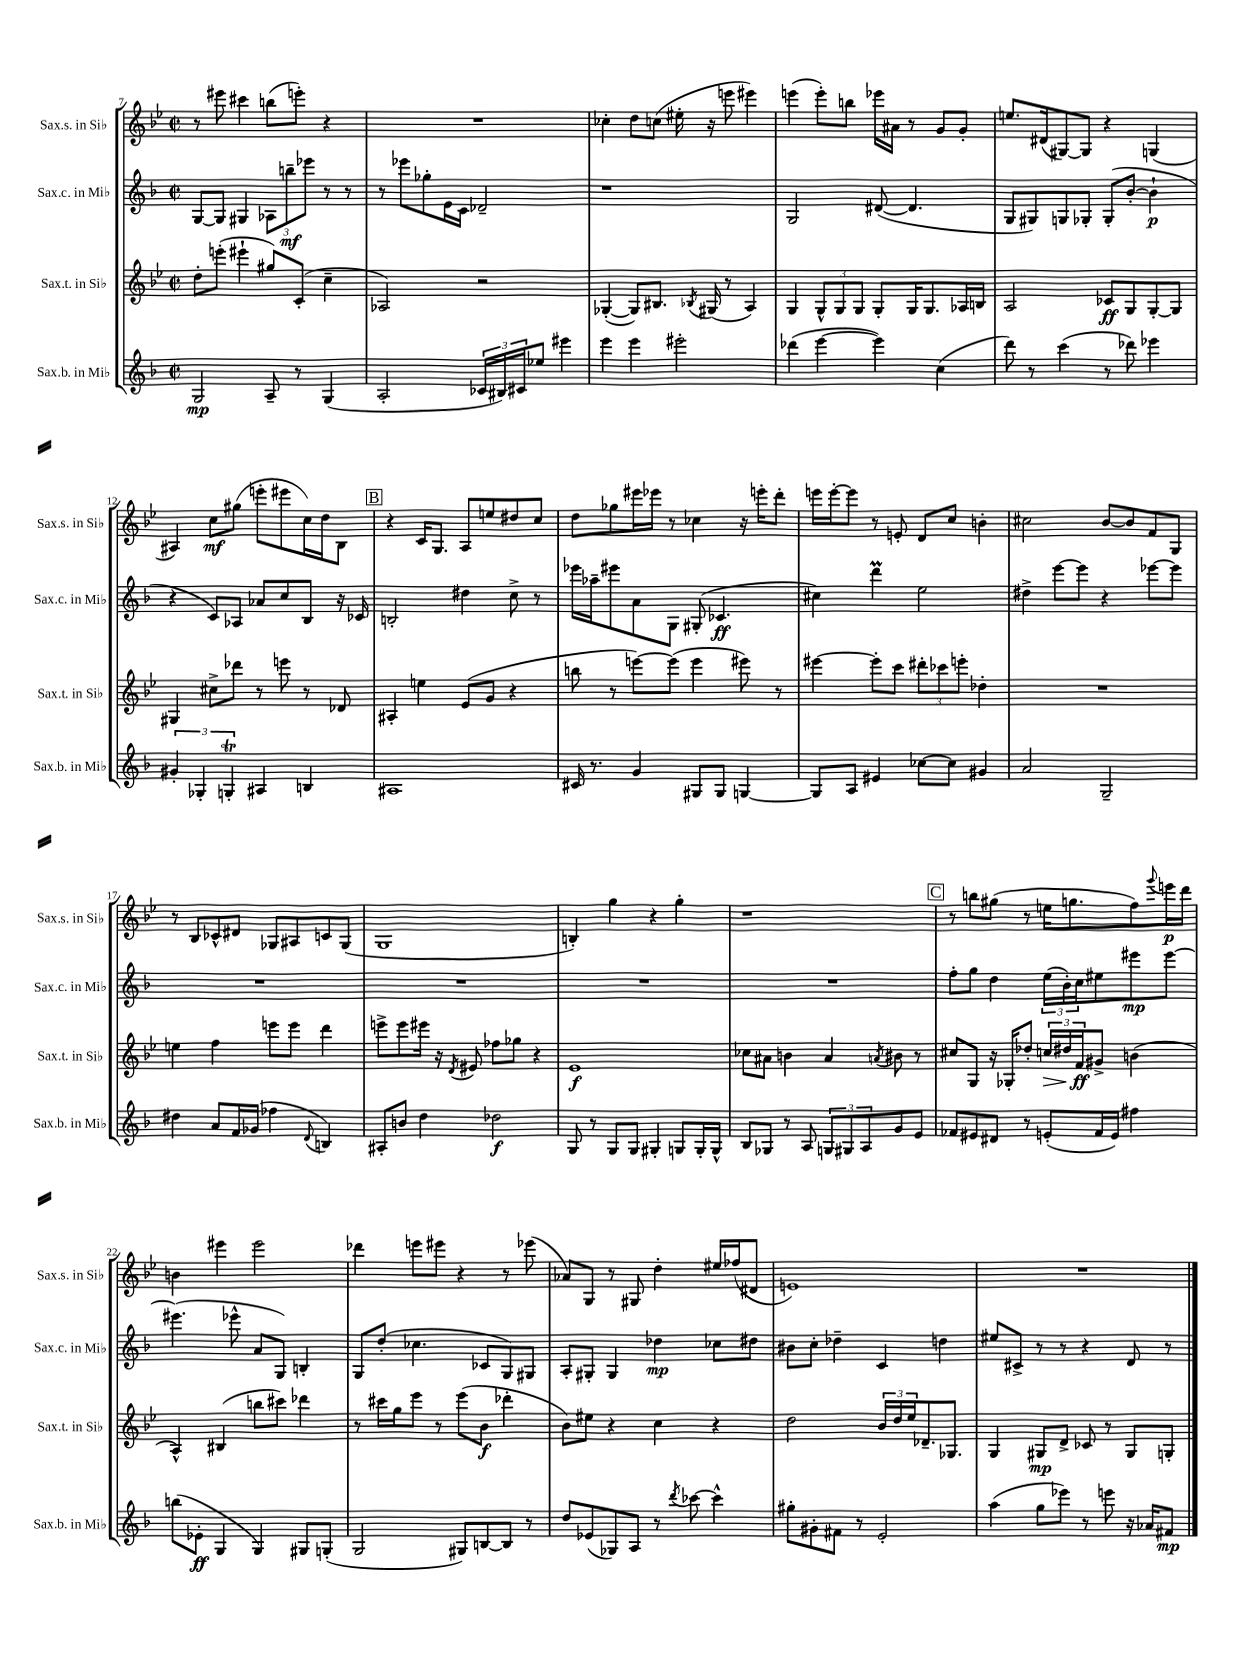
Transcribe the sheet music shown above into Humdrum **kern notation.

**kern	**dynam	**kern	**dynam	**kern	**dynam	**kern	**dynam
*part4	*part4	*part3	*part3	*part2	*part2	*part1	*part1
*staff4	*staff4	*staff3	*staff3	*staff2	*staff2	*staff1	*staff1
*I"Sax.b. in Mi♭	*	*I"Sax.t. in Si♭	*	*I"Sax.c. in Mi♭	*	*I"Sax.s. in Si♭	*
*I'Sax.b. in Mi♭	*	*I'Sax.t. in Si♭	*	*I'Sax.c. in Mi♭	*	*I'Sax.s. in Si♭	*
*clefG2	*	*clefG2	*	*clefG2	*	*clefG2	*
*k[b-]	*	*k[b-e-]	*	*k[b-]	*	*k[b-e-]	*
*M2/2	*	*M2/2	*	*M2/2	*	*M2/2	*
*met(c|)	*	*met(c|)	*	*met(c|)	*	*met(c|)	*
=7	=7	=7	=7	=7	=7	=7	=7
2G/	mp	8dd'\L	.	[8G/L	.	8r	.
.	.	(8eeen'\J	.	8G/J]	.	8eee#X\	.
.	.	4eee#X`\	.	4G#X/	.	4ccc#X\	.
8A~/	.	8gg#X/L)	.	12A-X\L	.	(8bbn\L	.
.	.	.	.	12bbn~\	mf	.	.
8r	.	(8c'/J	.	.	.	8eeen'\J)	.
.	.	.	.	12eee-X\J	.	.	.
(4G/	.	4cc~\	.	8r	.	4r	.
.	.	.	.	8r	.	.	.
=8	=8	=8	=8	=8	=8	=8	=8
2A'/	.	2A-X/)	.	8r	.	1r	.
.	.	.	.	8eee-X\L	.	.	.
.	.	.	.	8gg-X'\	.	.	.
.	.	.	.	16e\L	.	.	.
.	.	.	.	16c\JJ	.	.	.
24c-X/LL	.	2r	.	2d-X~/	.	.	.
24B#X/)	.	.	.	.	.	.	.
24c#X/J	.	.	.	.	.	.	.
8ee-X/J	.	.	.	.	.	.	.
4eee#X\	.	.	.	.	.	.	.
=9	=9	=9	=9	=9	=9	=9	=9
4eee\	.	([4G-X'/	.	1r	.	4cc-X'\	.
4eee\	.	8G-/L])	.	.	.	8dd\L	.
.	.	8.B#X/J	.	.	.	(8ccn\J	.
2eee#X'\	.	.	.	.	.	16ee#X'\	.
.	.	8qB-X/	.	.	.	.	.
.	.	(16G#X/	.	.	.	16r	.
.	.	8r	.	.	.	8eeen\	.
.	.	4A/)	.	.	.	4eee#X\)	.
=10	=10	=10	=10	=10	=10	=10	=10
(4ddd-X\	.	4G/	.	2G/	.	(4eeen\	.
[4eee\	.	12G^^/L	.	.	.	8eee'\L)	.
.	.	12G/	.	.	.	.	.
.	.	.	.	.	.	8bbn\J	.
.	.	12G/J	.	.	.	.	.
4eee\])	.	8G'/L	.	([8d#X/	.	16eee-X\LL	.
.	.	.	.	.	.	16a#X\JJ	.
.	.	16G/K	.	4.d#/]	.	8r	.
.	.	8.G/	.	.	.	.	.
(4cc\	.	.	.	.	.	8g/L	.
.	.	16A-X/L	.	.	.	8g'/J	.
.	.	16Bn/JJ	.	.	.	.	.
=11	=11	=11	=11	=11	=11	=11	=11
8ddd\)	.	2A/	.	8G/L	.	8.een/L	.
8r	.	.	.	8G#X/)	.	.	.
.	.	.	.	.	.	(16d#X/k	.
(4ccc\	.	.	.	8Gn/	.	[8G#X/)	.
.	.	.	.	8G-X'/J	.	8G#/J]	.
8r	.	8c-X/L	ff	(8G-'/L	.	4r	.
8ddd-X\)	.	8G/	.	[8b-'/J	.	.	.
4eee-X\	.	[8G'/	.	4b-`\]	p	(4Gn/	.
.	.	8G/J]	.	.	.	.	.
!!LO:LB:g=z
=12	=12	=12	=12	=12	=12	=12	=12
6g#X'/	.	4G#X/	.	4r	.	4A#X/)	.
6G-X'/	.	.	.	.	.	.	.
.	.	8cc#X^\L	.	8c/L)	.	8cc\L	mf
6GnT'/	.	.	.	.	.	.	.
.	.	8ddd-X\J	.	8A-X/J	.	(8gg#X\J	.
4A#X/	.	8r	.	8a-X/L	.	8eeen'\L	.
.	.	8eeen\	.	8cc/	.	8eee#X\	.
4Bn/	.	8r	.	8B-/J	.	16cc\L)	.
.	.	.	.	.	.	16dd\J	.
.	.	8d-X/	.	16r	.	8B-\J	.
.	.	.	.	16c-X/	.	.	.
!!LO:REH:place=s1:t=B
=13	=13	=13	=13	=13	=13	=13	=13
1A#X	.	4A#X'/	.	2Bn'/	.	4r	.
.	.	4een\	.	.	.	16c/KL	.
.	.	.	.	.	.	8.G/J	.
.	.	(8e-/L	.	4dd#X\	.	8A/L	.
.	.	8g/J	.	.	.	8een/	.
.	.	4r	.	8cc^\	.	8dd#X/	.
.	.	.	.	8r	.	8cc/J	.
=14	=14	=14	=14	=14	=14	=14	=14
16c#X/	.	8bbn\	.	16eee-X\LL	.	8dd\L	.
8.r	.	.	.	16aa-X~\J	.	.	.
.	.	8r	.	8eee#X\	.	8gg-X\	.
4g/	.	[8eeen\L)	.	8a\	.	16eee#X\L	.
.	.	.	.	.	.	16eee-X\JJ	.
.	.	(8eee\J]	.	8G\J	.	8r	.
8G#X/L	.	4eee\	.	(8G#X'/	.	4cc-X\	.
8G#/J	.	.	.	4.c-X/	ff	.	.
[4Gn/	.	8eee#X\)	.	.	.	16r	.
.	.	.	.	.	.	16eeen'\KL	.
.	.	8r	.	.	.	8ddd'\J	.
=15	=15	=15	=15	=15	=15	=15	=15
8G/L]	.	[4eee#X\	.	4cc#X\)	.	16eeen\LL	.
.	.	.	.	.	.	[16eee'\J	.
8A/J	.	.	.	.	.	8eee\J]	.
4e#X/	.	8eee#'\L]	.	4dddM\	.	8r	.
.	.	8ccc\J	.	.	.	8en'/	.
[8cc-X\L	.	12ddd#X'\L	.	2ee\	.	8d/L	.
.	.	12ccc-X\	.	.	.	.	.
8cc-\J]	.	.	.	.	.	8cc/J	.
.	.	12eeen'\J	.	.	.	.	.
4g#X/	.	4dd-X'\	.	.	.	4bn'\	.
=16	=16	=16	=16	=16	=16	=16	=16
2a/	.	1r	.	4dd#X^\	.	2cc#X\	.
.	.	.	.	[8eee\L	.	.	.
.	.	.	.	8eee\J]	.	.	.
2G~/	.	.	.	4r	.	[8b-/L	.
.	.	.	.	.	.	8b-/]	.
.	.	.	.	[8eee-X\L	.	8f/	.
.	.	.	.	8eee-\J]	.	8G/J	.
!!LO:LB:g=z
=17	=17	=17	=17	=17	=17	=17	=17
4dd#X\	.	4een\	.	1r	.	8r	.
.	.	.	.	.	.	8B-/L	.
8a/L	.	4ff\	.	.	.	8c-X^^/	.
16f/L	.	.	.	.	.	8d#X/J	.
(16g-X/JJ	.	.	.	.	.	.	.
4ff-X\	.	8eeen\L	.	.	.	8G-X/L	.
.	.	8eee\J	.	.	.	8A#X/	.
8qqd/	.	.	.	.	.	.	.
4Bn/)	.	4ddd\	.	.	.	8cn/	.
.	.	.	.	.	.	(8G-/J	.
=18	=18	=18	=18	=18	=18	=18	=18
8A#X'/L	.	8eeen^\L	.	1r	.	1G	.
8bn/J	.	8eee\	.	.	.	.	.
4dd\	.	16eee#X\Jk	.	.	.	.	.
.	.	16r	.	.	.	.	.
.	.	8qd/	.	.	.	.	.
.	.	8e#X/	.	.	.	.	.
2dd-X\	f	8ff-X\L	.	.	.	.	.
.	.	8gg-X\J	.	.	.	.	.
.	.	4r	.	.	.	.	.
=19	=19	=19	=19	=19	=19	=19	=19
8G/	.	1e-	f	1r	.	4Bn'/)	.
8r	.	.	.	.	.	.	.
8G/L	.	.	.	.	.	4gg\	.
8G/J	.	.	.	.	.	.	.
4G#X'/	.	.	.	.	.	4r	.
8Gn/L	.	.	.	.	.	4gg'\	.
16G'/L	.	.	.	.	.	.	.
16G^^/JJ	.	.	.	.	.	.	.
=20	=20	=20	=20	=20	=20	=20	=20
8B-/L	.	8cc-X\L	.	1r	.	1r	.
8G-X/J	.	8a#X\J	.	.	.	.	.
8r	.	4bn\	.	.	.	.	.
8A/	.	.	.	.	.	.	.
12Gn/L	.	4a#/	.	.	.	.	.
12G#X/	.	.	.	.	.	.	.
12A/	.	.	.	.	.	.	.
.	.	8qan/	.	.	.	.	.
8g/	.	8b#X\	.	.	.	.	.
8e/J	.	8r	.	.	.	.	.
!!LO:REH:place=s1:t=C
=21	=21	=21	=21	=21	=21	=21	=21
8f-X/L	.	8cc#X/L	.	8ff'\L	.	8r	.
8e#X/	.	8G/J	.	8gg\J	.	8bbn\L	.
8d#X/J	.	16r	.	4dd\	.	(8gg#X\J	.
.	.	16G-X'/KL	.	.	.	.	.
8r	.	8dd-X'/J	.	.	.	8r	.
!	!	!	!LO:HP:b	!	!	!	!
(8en'/L	.	24ccn/LL	>	(24ee\LL	.	16een\KL	.
.	.	24dd#X/	.	24b-'\)	.	.	.
.	.	.	.	.	.	8.ggn\	.
.	.	24f/J	ff	24cc\J	.	.	.
16f-/L	.	8g#X^/J	]	8ee#X\	.	.	.
16e/JJ)	.	.	.	.	.	.	.
4ff#X\	.	(4bn\	.	8eee#X\	mp	8ff\)	.
.	.	.	.	.	.	8qqggg/	.
.	.	.	.	[8eee#\J	.	16eeen\L	p
.	.	.	.	.	.	16ddd\JJ	.
!!LO:LB:g=z
=22	=22	=22	=22	=22	=22	=22	=22
(8bbn\L	.	4A^^/)	.	(4.eee#X\]	.	4bn\	.
8e-X'\J	ff	.	.	.	.	.	.
4G/	.	(4B#X/	.	.	.	4eee#X\	.
.	.	.	.	8eee-X^^\	.	.	.
4G/)	.	8bbn\L	.	8a/L	.	2eee#\	.
.	.	8ccc#X\J)	.	8G/J)	.	.	.
8G#X/L	.	4ddd-X\	.	4Bn'/	.	.	.
(8Gn'/J	.	.	.	.	.	.	.
=23	=23	=23	=23	=23	=23	=23	=23
2G/	.	8r	.	8G/L	.	4ddd-X\	.
.	.	16ccc#X\LL	.	(8dd'/J	.	.	.
.	.	16gg\J	.	.	.	.	.
.	.	8eee-\J	.	4.cc-X\	.	8eeen\L	.
.	.	8r	.	.	.	8eee#X\J	.
8G#X/L)	.	(8eee-\L	.	.	.	4r	.
[8Bn/	.	8b-\J	f	8c-X/L	.	.	.
8B/J]	.	4ddd-X'\	.	8G/)	.	8r	.
8r	.	.	.	8G#X/J	.	(8eee-X\	.
=24	=24	=24	=24	=24	=24	=24	=24
8dd/L	.	8b-\L)	.	8A'/L	.	8a-X/L)	.
(8e-X/	.	8ee#X\J	.	8G#X'/J	.	8G/J	.
8G-X/)	.	4r	.	4G#/	.	8r	.
8A/J	.	.	.	.	.	8G#X/	.
8r	.	4cc\	.	4dd-X\	mp	4dd'\	.
8qddd/	.	.	.	.	.	.	.
[8ccc-X\	.	.	.	.	.	.	.
4ccc-^^\]	.	4r	.	8cc-X\L	.	16ee#X/LL	.
.	.	.	.	.	.	(16ff-X/J	.
.	.	.	.	8dd#X\J	.	8d#X/J	.
=25	=25	=25	=25	=25	=25	=25	=25
8gg#X'\L	.	2dd\	.	8b#X\L	.	1en)	.
8g#X'\	.	.	.	8cc'\J	.	.	.
8f#X\J	.	.	.	4dd-X~\	.	.	.
8r	.	.	.	.	.	.	.
2e'/	.	24b-/LL	.	4c/	.	.	.
.	.	24dd/	.	.	.	.	.
.	.	24ee-/J	.	.	.	.	.
.	.	8.d-X~/	.	.	.	.	.
.	.	.	.	4ddn\	.	.	.
.	.	8.G-X/J	.	.	.	.	.
=26	=26	=26	=26	=26	=26	=26	=26
(4aa\	.	4G/	.	8ee#X/L	.	1r	.
.	.	.	.	8c#X^/J	.	.	.
8gg\L	.	8G#X/L	mp	8r	.	.	.
8eee-X\J)	.	8d^/J	.	8r	.	.	.
8r	.	8c-X/	.	4r	.	.	.
8eeen\	.	8r	.	.	.	.	.
16r	.	8G#/L	.	8d/	.	.	.
16a-X/KL	.	.	.	.	.	.	.
8f#X/J	mp	8Gn'/J	.	8r	.	.	.
==	==	==	==	==	==	==	==
*-	*-	*-	*-	*-	*-	*-	*-
